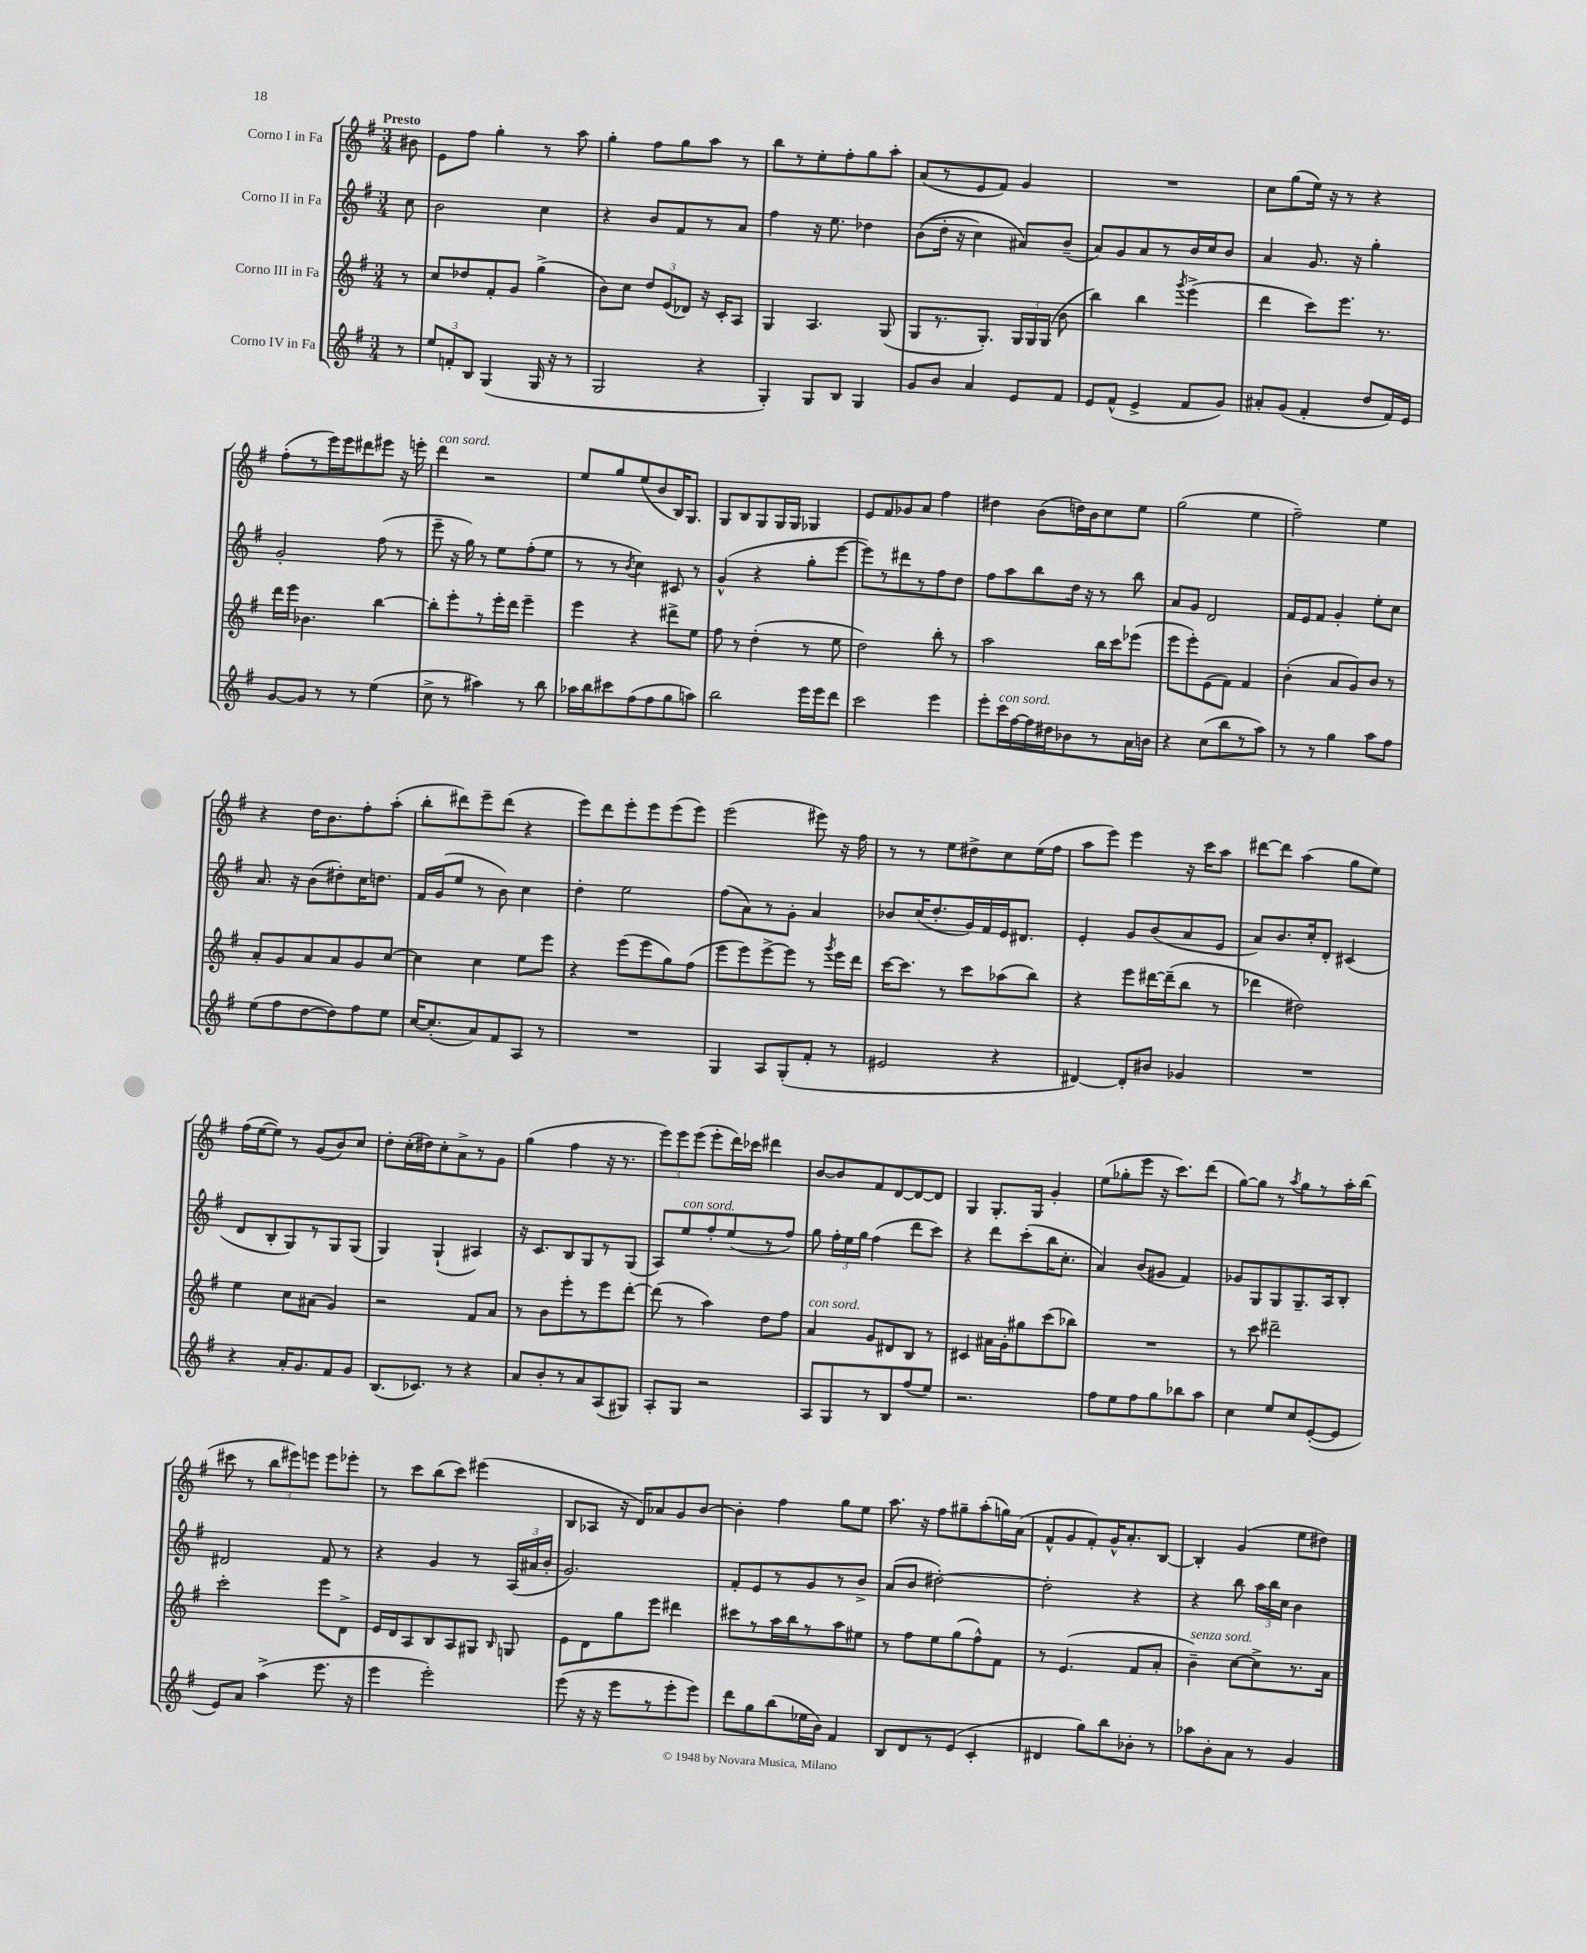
<<
\new StaffGroup <<
\new Staff = "s0" \with { instrumentName = "Corno I in Fa" } {
    \clef treble \key g \major \numericTimeSignature \time 3/4 \partial 8 \tempo "Presto"
    \autoBeamOff bis'8 |
    e'8[ fis''8] g''4-. r8 a''8 |
    g''4-. fis''8[ g''8 a''8] r8 |
    b''8[ r8 e''8-. fis''8-. g''8 a''8]-. |
    a'8[( r8 e'8 fis'8]) g'4 |
    R2. |
    c''8[ g''8( e''16]) r16 r8 r4 |
    fis''8[-.( r8 e'''16) e'''16 dis'''8 eis'''8] r16 e'''16-. |
    d'''4^\markup { \italic "con sord." } r2 |
    e''8[ g''8 e''8( b'8 b16) g8.] |
    g8[ b8 g8 g16 g16] ges4 |
    e'8[ fis'8 ges'8 a'8] fis''4 |
    dis''4 b'8[( d''16) b'16 c''8 e''8] |
    g''2( e''4 |
    fis''2--) e''4 |
    r4 d''16[ b'8. fis''8-. a''8]-.( |
    b''8[-. dis'''8) e'''8-- dis'''8]( r4 |
    e'''8[) d'''8 e'''8-. e'''8 e'''8( e'''8]) |
    e'''2( eis'''8) r16 fis''16 |
    r8 r8 e''8[ dis''8-> c''8 e''16( fis''16] |
    a''8[ e'''8]) e'''4 r16 c'''16[ a''8] |
    dis'''8[~ dis'''8] a''4( g''8[ e''8]) |
    fis''16[( e''16~ e''8]) r8 g'8[( b'8) c''8] |
    d''8[-. c''16-.( dis''16) c''8-. a'8-> r8 g'8] |
    g''4( fis''4 r16 r8. |
    \tuplet 3/2 { e'''8[) e'''8 e'''8]( } e'''8[-. d'''16) ces'''16] dis'''4 |
    b'8[~ b'8 fis'8 d'8~ d'8~ d'8] |
    g4 g8.[-. g16] g'4-. |
    e''8[( ges''8-. e'''8] r16 c'''8.[) d'''8]( |
    g''8[~) g''8] r8 \acciaccatura { a''8 } g''8[ r8 a''16-. b''16]( |
    cis'''8 r8 \tuplet 3/2 { b''8[ eis'''8) e'''8] } e'''8[ ees'''8]-. |
    r8 c'''8[ b''8( c'''8]) eis'''4( |
    b8[ aes8] r16 d'16[) aes'8 g'8 b'8]~ |
    b'4-. fis''4 g''8[ e''8] |
    a''8. r16 fis''8[ gis''8-- a''8-.( g''16) a'16]( |
    fis'8[-^ g'8 fis'8-.) g'16-^ a'8.-. b8]~ |
    b4-. g'4( e''8[ dis''8]) \bar "|." |
}
\new Staff = "s1" \with { instrumentName = "Corno II in Fa" } {
    \clef treble \key g \major \numericTimeSignature \time 3/4 \partial 8
    \autoBeamOff c''8 |
    b'2 c''4 |
    r4 b'8[ fis'8 r8 a'8] |
    fis''4 r16 e''8. des''4 |
    b'8[(\( d''16]-. r16 c''4) ais'8[\) b'8]--( |
    a'8[) g'8 a'8 r8 b'16 c''16 b'8] |
    a'4 g'8. r16 g''4-. |
    g'2-. fis''8( r8 |
    e'''8-- r16 g''16) r8 e''8[ fis''8-.( e''8] |
    r8 r8 \acciaccatura { b'8 } c''4) cis'8 r8 |
    g'4-^( r4 g''8[-. e'''8]~ |
    e'''8[) r8 dis'''8 r8 fis''8 d''8] |
    fis''8[ a''8 b''8 d''16] r16 r8 b''8 |
    a'8[ g'8] d'2 |
    fis'16[ e'16 fis'8] g'4-. e''8[-. c''8] |
    a'8. r16 b'8[( dis''8-.) c''16 d''8.] |
    fis'16[ g'16( e''8] r8 b'8) c''4 |
    d''4-. e''2 |
    fis''8[( a'8) r8 g'8]-. a'4 |
    bes'8[ c''16( d''8.-. g'16) fis'16 e'16 dis'8.] |
    e'4-. g'8[ b'8( a'8 e'8] |
    a'8[) b'8. c''16-. d'8]-. cis'4( |
    d'8[ b8-. g8) r8 g8 g8]( |
    g4) g4-!( ais4) |
    r16 c'8.[ b8 g8 r8 g8]( |
    a8[) e''8^\markup { \italic "con sord." } fis''8-. e''8( r8 fis''8]) |
    g''8 \tuplet 3/2 { fis''16[-. e''16 g''16] } fis''4( d'''8[ c'''8]) |
    r4 d'''8[ c'''8-.( b''16 c''8.]-. |
    a'4) b'8[( gis'8] fis'4) |
    ges'8[ g8 g8 g8.-- a16 b8]-. |
    dis'2 fis'8 r8 |
    r4 g'4 r8 \tuplet 3/2 { a16[( ais'16 b'16]-. } |
    g'2.) |
    fis'8[-. e'8 r8 g'8 r8 b'8]-> |
    a'8[( b'8] dis''2~-.) |
    dis''2-. r4 |
    r4 b''8 \tuplet 3/2 { a''16[ b''16 c''16] } b'4 \bar "|." |
}
\new Staff = "s2" \with { instrumentName = "Corno III in Fa" } {
    \clef treble \key g \major \numericTimeSignature \time 3/4 \partial 8
    \autoBeamOff r8 |
    c''8[ des''8 fis'8-. g'8] g''4->( |
    b'8[) c''8] \tuplet 3/2 { d''8[ e'8( des'8]) } r16 c'16[-. a8] |
    g4 a4. g8( |
    g8[ r8. g8.]-.) \tuplet 3/2 { g16[ g16 g16]( } b'8 |
    b''4) b''4 \acciaccatura { g'''8 } e'''4->( |
    d'''4 c'''8[) e'''8.] r8. |
    d'''16[ e'''16] bes'4. b''4~ |
    b''8[-. e'''8-. r8 e'''16-. d'''16] e'''4-- |
    e'''4 r4 dis'''8[-> e''8] |
    fis''8 r8 d''4-.( r8 e''8 |
    d''2) b''8-. r8 |
    a''2 b''16[ c'''16 ees'''8]( |
    e'''8[ e'''8-.) e'8( fis'8]) fis'4 |
    b'4-.( a'8[ g'8) b'8] r8 |
    a'8[-. g'8 a'8 a'8 g'8 c''8]~ |
    c''4 c''4 e''8[ e'''8] |
    r4 e'''8[( e'''8 g''8) fis''8]( |
    e'''8[ e'''8) e'''8~-> e'''8] r8 \acciaccatura { g'''8 } e'''16[ d'''16] |
    c'''16[~ c'''8.] r8 c'''8[ aes''8( b''8]) |
    r4 e'''8[ dis'''16~ dis'''16--( b''8] r8 |
    des'''4 dis''2) |
    e''4 c''8[ ais'8]( g'4) |
    r2 fis'8[ a'8] |
    r8 b'8[ e'''8-. r8 e'''8 d'''8]~-. |
    d'''8( r8 a''4) d''8[ fis''8] |
    a'4^\markup { \italic "con sord." } g'8[ dis'8 b8] r8 |
    cis'4 ais'16[ g'16-. gis''8 c'''8( bes''8]) |
    R2. |
    r8 c'''8 dis'''2-- |
    c'''2-. e'''8[ d'8]-> |
    e'16[ d'16 a8 b8 a8 gis8] \grace { b16 } g8 |
    e'8[ d'8 g''8 e'''8] dis'''4 |
    cis'''8[ r8 a''16 b''16 r8 a''8 eis''8] |
    r8 fis''8[ e''8 g''8( fis''8-^) fis'8] |
    r8 e'4.( fis'8[ a'8]-. |
    b'4--^\markup { \italic "senza sord." }) c''8[~ c''8-> r8. a'16] \bar "|." |
}
\new Staff = "s3" \with { instrumentName = "Corno IV in Fa" } {
    \clef treble \key g \major \numericTimeSignature \time 3/4 \partial 8
    \autoBeamOff r8 |
    \tuplet 3/2 { e''8[ f'8-. b8] } g4( g16 r16 r8 |
    g2 r4 |
    g4-.) g8[ b8] g4 |
    g'8[ b'8] a'4 e'8[ fis'8] |
    e'8[ fis'8]-^( e'4-> fis'8[ g'8]) |
    ais'8[-. g'8]( fis'4-. d''8[ fis'16) e'16] |
    g'8[~ g'8] r8 r8 e''4( |
    c''8-> r8 ais''4) r8 b''8 |
    aes''16[ b''16 cis'''8 fis''8( fis''8 g''8 a''8]) |
    b''2 e'''16[ e'''16 d'''8] |
    c'''2 e'''4 |
    e'''8[-. c'''16^\markup { \italic "con sord." } fis''16~ fis''16 dis''16 bes'8 r8 a'16 b'16] |
    r4 c''8[( b''8 r8 a''8]) |
    r8 r8 g''4 a''8[ fis''8] |
    e''8[( fis''8 d''8~ d''8) fis''8 e''8] |
    c''16[~ c''8.-.( a'8) fis'8 a8] r8 |
    R2. |
    g4 a8[ g8-.( fis'8]-. r8 |
    eis'2 r4 |
    dis'4~) dis'8[-. bis'8] ges'4 |
    R2. |
    r4 a'16[-. g'8. fis'8 g'8] |
    b8.[( ces'8.]) r8 r4 |
    a'8[ b'8-. r8 a'8 a8( gis8]) |
    a8[-. g8] r2 |
    a8[ g8 r8 b8 fis''8( e''8]) |
    r2. |
    fis''8[ e''8 fis''8 g''8 bes''8 a''8] |
    c''4 e''8[ c''8 e'8~-.( e'8] |
    e'8[) a'8] a''4->( e'''8. r16 |
    e'''4 e'''2-.) |
    e'''8( r16 r16 e'''8[ r8 e'''8-. e'''8]) |
    d'''8[ g''8 b''8( ees''16 b'16]) fis'4 |
    b8[ d'8 r8 e'8]( c'4-. |
    dis'4 g''8[) b''8 bes'8]-. r8 |
    aes''8[ b'8-. a'8] r8 g'4 \bar "|." |
}
>>
>>
\layout { \context { \Score \remove "Bar_number_engraver" } }
